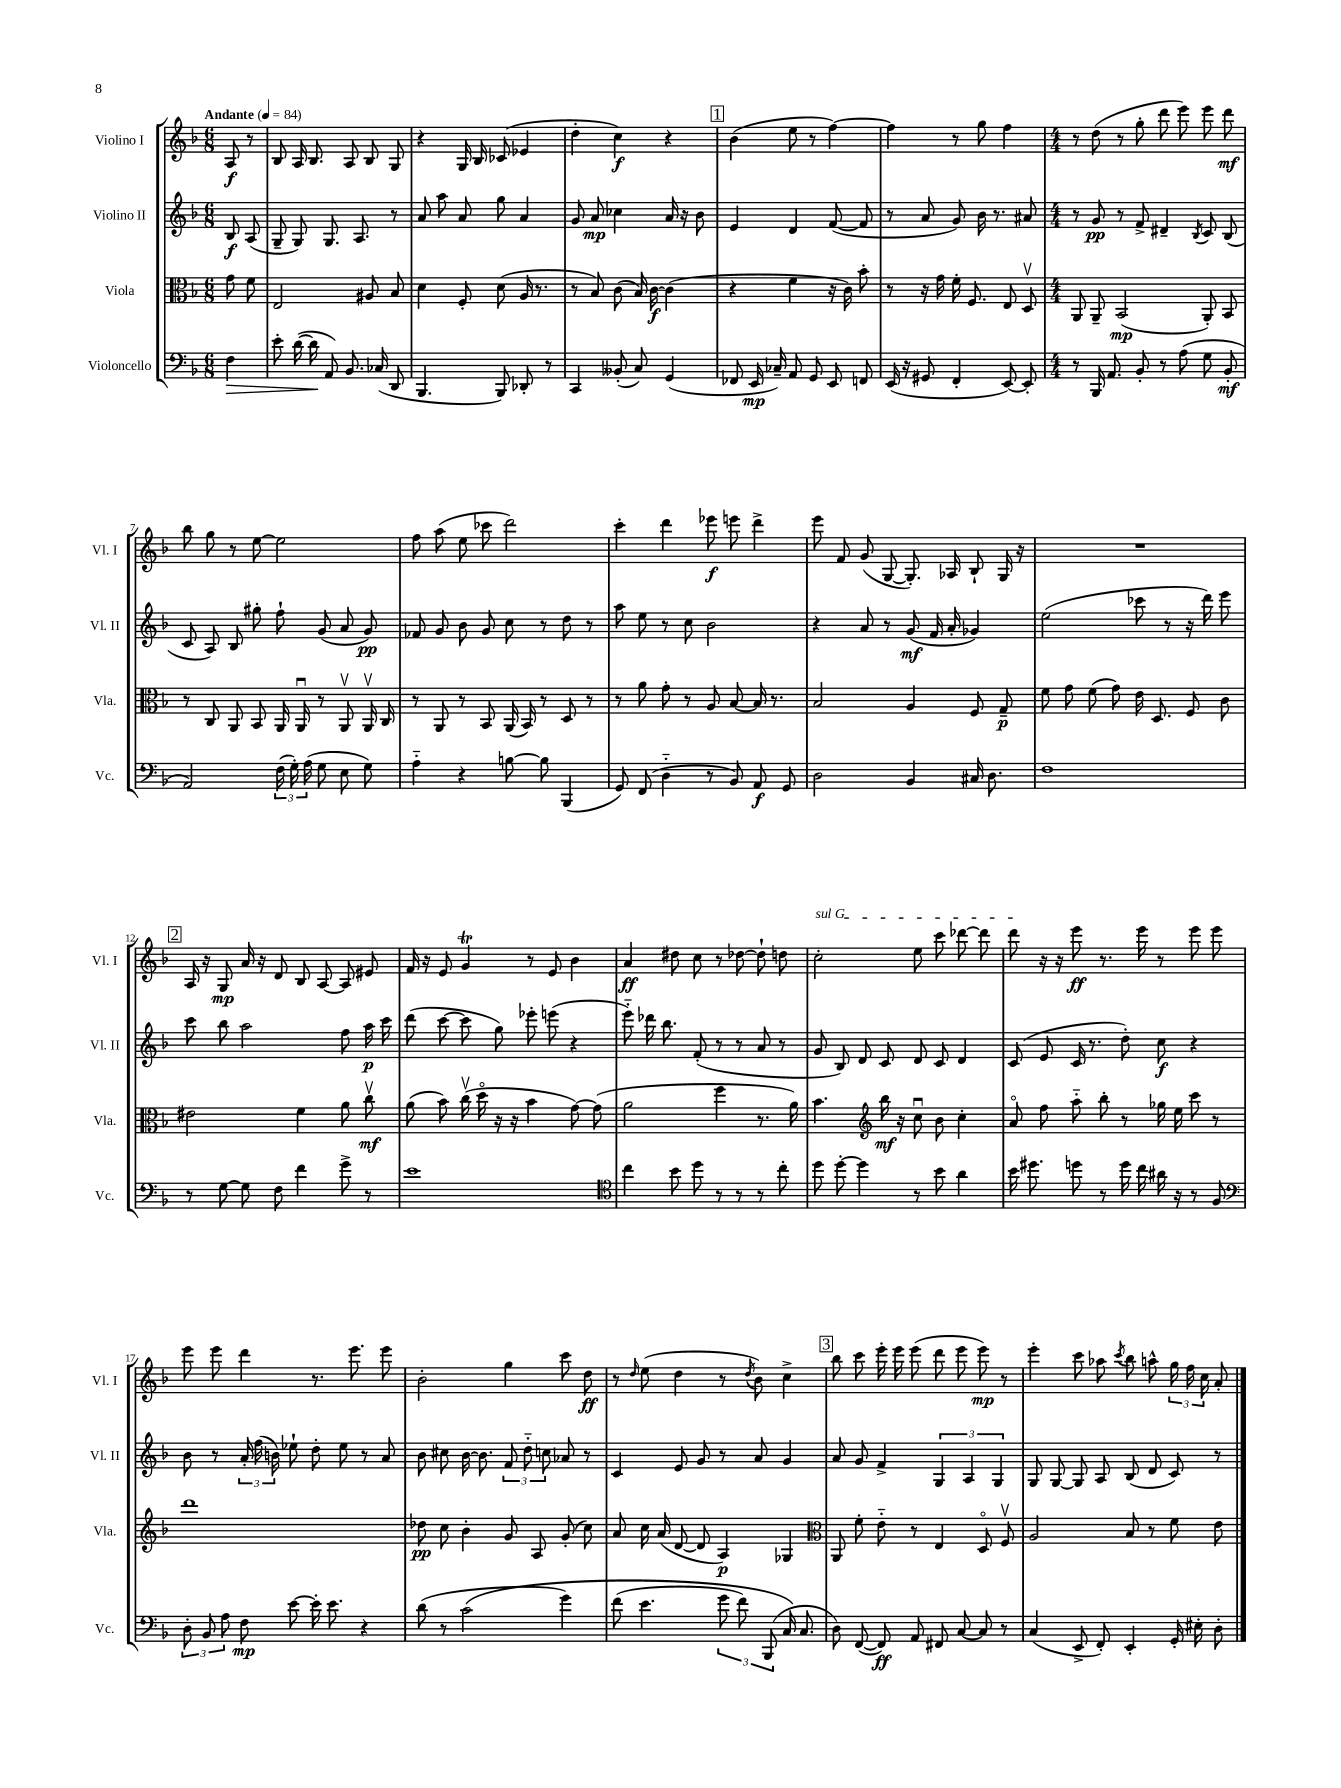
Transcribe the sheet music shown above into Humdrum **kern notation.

**kern	**kern	**kern	**kern
*staff4	*staff3	*staff2	*staff1
*clefF4	*clefC3	*clefG2	*clefG2
*k[b-]	*k[b-]	*k[b-]	*k[b-]
*M6/8	*M6/8	*M6/8	*M6/8
*MM84	*MM84	*MM84	*MM84
4F	8g	8B-	8A
.	8f	(8A	8r
=	=	=	=
8e'	2E	8G~	8B-
([16d	.	8G)	16A
16d]	.	.	8.B-
8AA)	.	8.G	.
8.BB-	.	.	8A
.	.	8.A	.
.	8A#	.	8B-
(16C-	.	.	.
8DD	8B-	8r	8G
=	=	=	=
4.BBB-	4d	8a	4r
.	.	8aa	.
.	8F'	8a	16G
.	.	.	16B-
8BBB-)	(8d	8gg	(8c-
8DD-'	16A	4a	4e-
.	8.r	.	.
8r	.	.	.
=	=	=	=
4CC	8r	8g	4dd'
.	8B-)	8a	.
(8BB--'	(8c	4cc-	4cc)
8C)	16B-)	.	.
.	[16c	.	.
(4GG	(4c]	16a	4r
.	.	16r	.
.	.	8b-	.
=	=	=	=
8FF-	4r	4e	(4b-
16EE	.	.	.
16C-~)	.	.	.
8AA	4f	4d	8ee
8GG	.	.	8r
8EE	16r	([8f	[4ff)
.	16c)	.	.
8FF	8b-'	8f]	.
=	=	=	=
(16EE	8r	8r	4ff]
16r	.	.	.
8GG#	16r	8a	.
.	16g	.	.
4FF'	16f'	8g)	8r
.	8.F	.	.
.	.	16b-	8gg
.	.	8.r	.
[8EE)	8E	.	4ff
8EE']	8Dv	8a#	.
=	=	=	=
*M4/4	*M4/4	*M4/4	*M4/4
8r	8AA	8r	8r
16BBB-	8AA~	8g	(8dd
8.AA	.	.	.
.	(2BB-	8r	8r
8BB-'	.	8f^	8gg'
8r	.	4d#~	8ddd
(8A	.	.	8eee)
.	.	8qB-	.
8G	8AA')	8c	8eee
8BB-'	8BB-	(8B-	8ddd
=	=	=	=
2AA)	8r	8c	8bb-
.	8C	8A)	8gg
.	8AA	8B-	8r
.	8BB-	8gg#'	[8ee
(24F	16AA	8ff`	2ee]
24G')	.	.	.
.	16AAu	.	.
(24A	.	.	.
8G	8r	(8g	.
8E	8AAv	8a	.
8G)	16AAv	8g)	.
.	16C	.	.
=	=	=	=
4A'~	8r	8f-	8ff
.	8AA	8g	(8aa
4r	8r	8b-	8ee
.	8BB-	8g	8ccc-
[8B	(16AA	8cc	2ddd)
.	16BB-)	.	.
8B]	8r	8r	.
(4BBB-	8D	8dd	.
.	8r	8r	.
=	=	=	=
8GG)	8r	8aa	4ccc'
(8FF	8a	8ee	.
4D'~	8g'	8r	4ddd
.	8r	8cc	.
8r	8A	2b-	8eee-
8BB-)	[8B-	.	8eee
8AA	16B-]	.	4ddd^
.	8.r	.	.
8GG	.	.	.
=	=	=	=
2D	2B-	4r	8eee
.	.	.	8f
.	.	8a	(8g
.	.	8r	[8G
4BB-	4A	(8g	8.G'])
.	.	16f	.
.	.	16a'	16A-
16C#	8F	4g-)	8B-`
8.D	.	.	.
.	8G~	.	16G
.	.	.	16r
=	=	=	=
1F	8f	(2ee	1r
.	8g	.	.
.	(8f	.	.
.	8g)	.	.
.	16e	8ccc-	.
.	8.D	.	.
.	.	8r	.
.	8F	16r	.
.	.	16ddd)	.
.	8c	8eee	.
=	=	=	=
8r	2e#	8ccc	16A
.	.	.	16r
[8G	.	8bb-	8G
8G]	.	2aa	16a
.	.	.	16r
8F	.	.	8d
4f	4f	.	8B-
.	.	.	[8A
8g^	8a	8ff	8A]
8r	8ccv	16aa	8e#
.	.	16ccc	.
=	=	=	=
1e	(8a	(8ddd	16f
.	.	.	16r
.	8b-)	[8ccc	8e
.	(16ccv	8ccc]	4g
.	16ddo	.	.
.	16r	8gg)	.
.	16r	.	.
.	4b-	8eee-'	8r
.	.	(8eee	8e
.	[8g)	4r	4b-
.	(8g]	.	.
=	=	=	=
*clefC4	*	*	*
4cc	2a	8eee'~)	4a
.	.	16ddd-	.
.	.	8.bb-	.
8b-	.	.	8dd#
8dd	.	(8f'	8cc
8r	4ff	8r	8r
8r	.	8r	[8dd-
8r	8.r	8a	8dd-`]
8cc'	.	8r	8dd
.	16a)	.	.
=	=	=	=
8dd	4.b-	8g	2cc'
[8dd'	.	8B-)	.
4dd]	.	8d	.
*	*clefG2	*	*
.	16bb-	8c	.
.	16r	.	.
8r	8ccu	8d	8ee
8b-	8b-	8c	8ccc
4a	4cc'	4d	[8ddd-
.	.	.	8ddd-]
=	=	=	=
16b-	8ao	(8c	8ddd
8.dd#	.	.	.
.	8ff	8e	16r
.	.	.	16r
8dd	8aa'~	16c	8eee
.	.	8.r	.
8r	8bb-'	.	8.r
16dd	8r	8dd')	.
16cc	.	.	16eee
16a#	16gg-	8cc	8r
16r	16ee	.	.
8r	8ccc	4r	8eee
8F	8r	.	8eee
=	=	=	=
*clefF4	*	*	*
12D'	1ddd	8b-	8eee
12BB-	.	.	.
.	.	8r	8eee
12A	.	.	.
8F	.	24a'	4ddd
.	.	(24ff	.
.	.	24b)	.
[8e	.	8ee-`	.
16e']	.	8dd'	8.r
8.e	.	.	.
.	.	8ee-	.
.	.	.	8.eee
4r	.	8r	.
.	.	8a	8eee
=	=	=	=
(8d	8dd-	8b-	2b-'
8r	8cc	8cc#	.
&(2c	4b-'	[16b-	.
.	.	8.b-]	.
.	8g	12f	4gg
.	.	12dd'~	.
.	8A	.	.
.	.	12cc	.
4g)	(8g'	8a-	8ccc
.	8cc)	8r	8dd
=	=	=	=
(8f	8a	4c	8r
.	.	.	16qqdd
4.e	16cc	.	(8ee
.	(16a	.	.
.	[8d	8e	4dd
.	8d]	8g	.
12g	4A)	8r	8r
12f)	.	.	.
.	.	.	8qdd
.	.	8a	8b-)
(12BBB-	.	.	.
16C&)	4G-	4g	4cc^
8.C	.	.	.
=	=	=	=
*	*clefC3	*	*
8D)	8AA	8a	8bb-
([8FF	8f'	8g	8ccc
8FF])	8e'~	4f^	16eee'
.	.	.	16eee
8AA	8r	.	(8eee
8FF#	4E	6G	8ddd
[8C	.	.	8eee
.	.	6A	.
8C]	8Do	.	8eee)
.	.	6G	.
8r	8Fv	.	8r
=	=	=	=
(4C	2A	8G	4eee'
.	.	[8G	.
8EE^	.	8G]	8ccc
8FF')	.	8A	8aa-
.	.	.	8qccc
4EE'	8B-	(8B-	8bb-
.	8r	8d	8aa^^
16GG'	8f	8c)	24gg
.	.	.	24ff
16E#'	.	.	.
.	.	.	24cc
8D'	8e	8r	8a'
==	==	==	==
*-	*-	*-	*-
